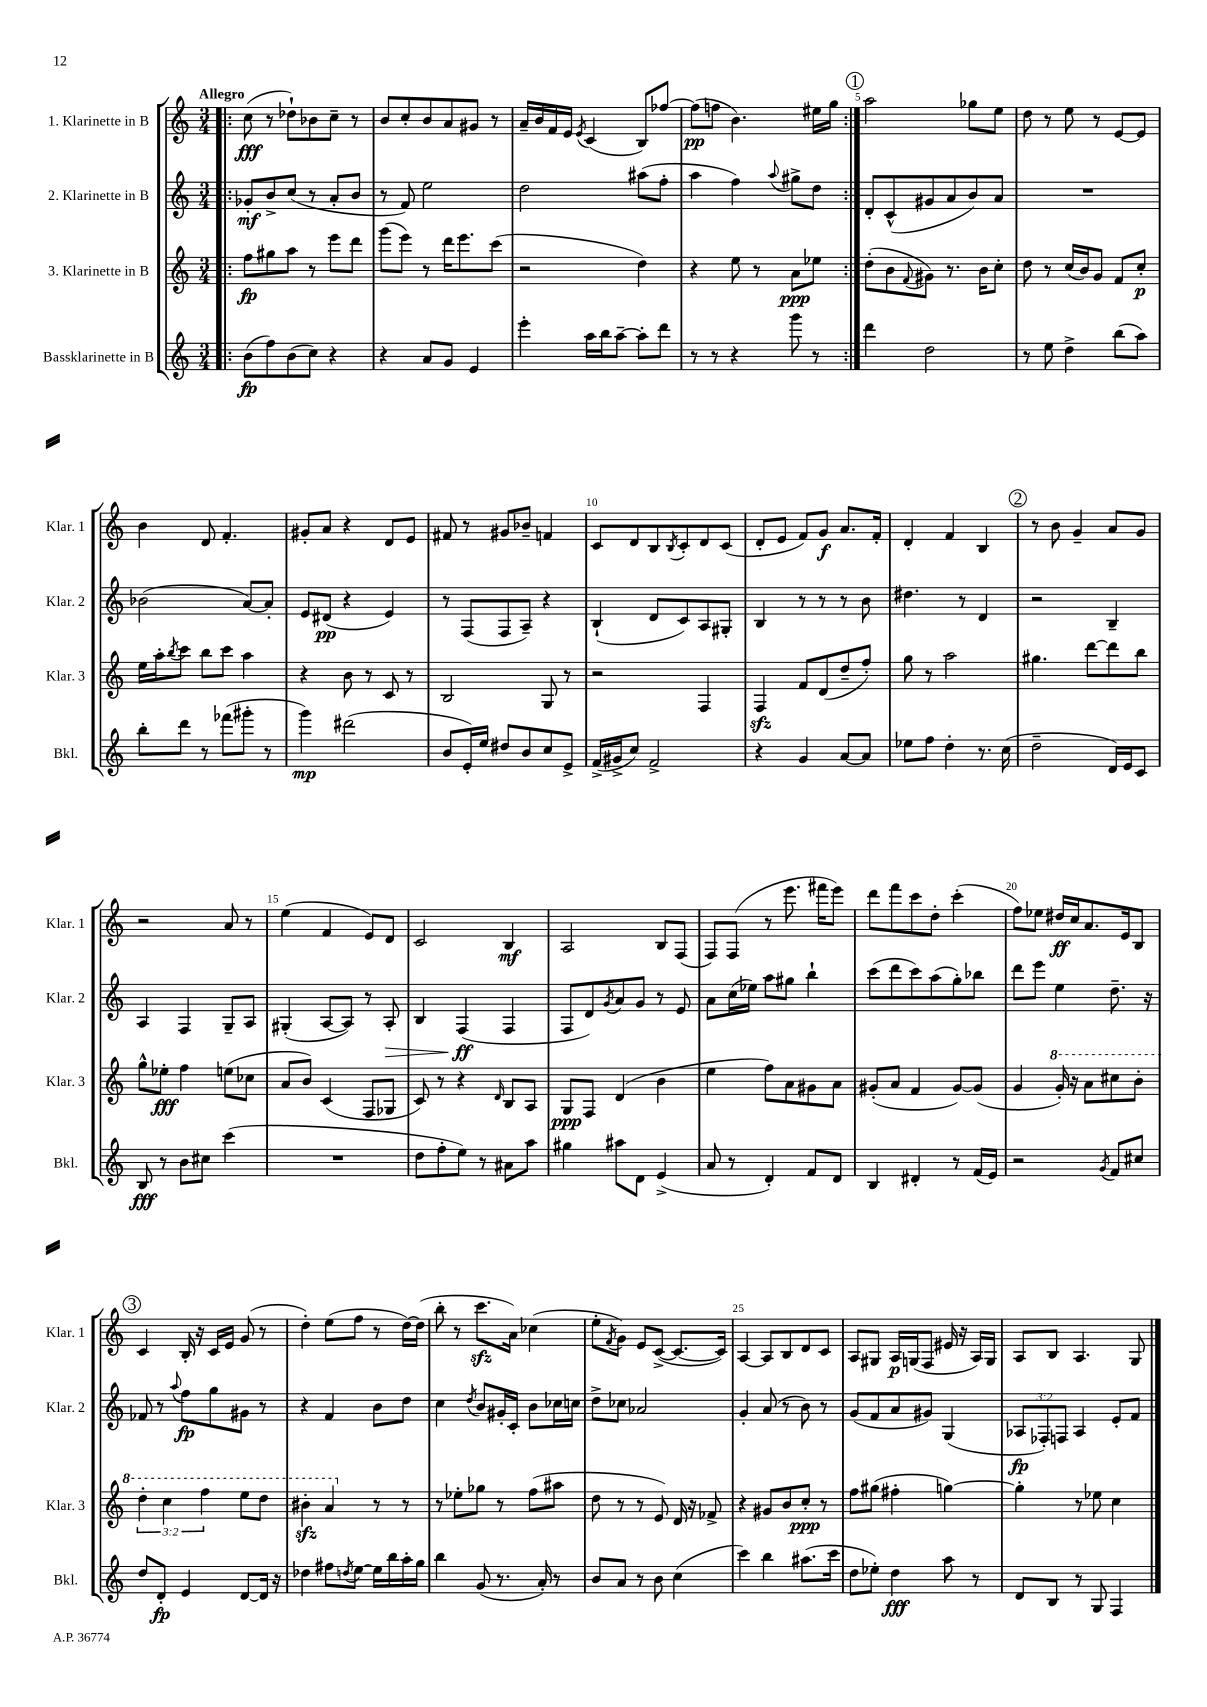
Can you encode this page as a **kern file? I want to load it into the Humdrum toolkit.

**kern	**kern	**kern	**kern
*staff4	*staff3	*staff2	*staff1
*clefG2	*clefG2	*clefG2	*clefG2
*k[]	*k[]	*k[]	*k[]
*M3/4	*M3/4	*M3/4	*M3/4
=!|:	=!|:	=!|:	=!|:
(8b	8ff	8g-'	(8cc
8ff)	8gg#	8b^	8r
(8b	8aa	(8cc	8dd-`)
8cc)	8r	8r	8b-
4r	8eee	8a'	8cc~
.	8ddd	8b	8r
=	=	=	=
4r	(8ggg	8r	8b
.	8eee)	8f)	8cc'
8a	8r	2ee	8b
8g	16ddd	.	8a
.	8.eee	.	.
4e	.	.	8g#
.	(8ccc	.	8r
=	=	=	=
4eee'	2r	2dd	16a~
.	.	.	16b
.	.	.	16f
.	.	.	16e
.	.	.	8qe
16aa	.	.	(4c
16bb	.	.	.
[8aa~	.	.	.
8aa']	4dd)	(8aa#	8B)
8ddd	.	8ff'	[8ff-
=	=	=	=
8r	4r	4aa	(8ff-]
8r	.	.	8ff
4r	8ee	4ff)	4.b)
.	8r	.	.
.	.	8qqaa	.
8ggg	8a	8gg#^	.
8r	8ee-	8dd	16ee#
.	.	.	16gg
=:|!	=:|!	=:|!	=:|!
4ddd	(8dd'	8d'	2aa
.	8b	(8c^^	.
.	8qqf	.	.
2dd	8g#)	8g#	.
.	8.r	8a	.
.	.	8b)	8gg-
.	16b	.	.
.	8cc'	8a	8ee
=	=	=	=
8r	8dd	2.r	8dd
8ee	8r	.	8r
4dd^	(16cc	.	8ee
.	16b)	.	.
.	8g	.	8r
(8bb	8f	.	[8e
8aa)	8cc'	.	8e]
=	=	=	=
8bb'	16ee	(2b-	4b
.	16aa'	.	.
.	8qbb	.	.
8ddd	8ccc	.	.
8r	8bb	.	8d
(8fff-	8ccc	.	4.f'
8ggg#'	4aa	[8a)	.
8r	.	8a']	.
=	=	=	=
4ggg)	4r	8e	8g#'
.	.	(8d#	8a
(2ddd#	8b	4r	4r
.	8r	.	.
.	8c	4e)	8d
.	8r	.	8e
=	=	=	=
8b	2B	8r	8f#
16e')	.	(8F	8r
16ee	.	.	.
8dd#	.	8F	8g#
8b	.	8A~)	8b-~
8cc	8G	4r	4f
8e^	8r	.	.
=	=	=	=
(16f^	2r	(4B`	8c
16g#^	.	.	.
8cc)	.	.	8d
2f^	.	8d	8B
.	.	.	8qB
.	.	8c)	8c'
.	4F	8A	8d
.	.	8G#'	(8c
=	=	=	=
4r	4F	4B	8d'
.	.	.	8e
4g	8f	8r	8f)
.	(8d	8r	8g
[8a	8dd~	8r	8.a
8a]	8ff')	8b	.
.	.	.	16f'
=	=	=	=
8ee-	8gg	4.dd#	4d'
8ff	8r	.	.
4dd'	2aa	.	4f
.	.	8r	.
8.r	.	4d	4B
(16cc	.	.	.
=	=	=	=
2dd~	4.gg#	2r	8r
.	.	.	8b
.	.	.	4g~
.	[8ddd	.	.
16d)	8ddd]	4B~	8a
16e	.	.	.
8c	8bb	.	8g
=	=	=	=
8B	8gg^^	4A	2r
8r	8ee-'	.	.
8b	4ff	4F	.
8cc#	.	.	.
(4ccc	(8ee	8G~	8a
.	8cc-	8A	8r
=	=	=	=
2.r	8a	(4G#'	(4ee
.	8b)	.	.
.	(4c	[8A	4f
.	.	8A])	.
.	8F	8r	8e)
.	8G-	8A'	8d
=	=	=	=
8dd	8c)	4B	2c
8ff'	8r	.	.
8ee)	4r	(4F	.
8r	.	.	.
.	16qqd	.	.
8a#	8B	4F	4B
8aa	8A	.	.
=	=	=	=
4gg#	8G	8F	2A
.	8F	8d)	.
.	.	8qg	.
8aa#	(4d	8a	.
8d	.	8g	.
(4e^	4b	8r	8B
.	.	8e	(8F
=	=	=	=
8a	4ee	8a	8F)
8r	.	(16cc	(8F
.	.	16ee-)	.
4d')	8ff)	8aa	8r
.	8a	8gg#	8.eee
8f	8g#	4bb`	.
.	.	.	16fff#
8d	8a	.	8eee)
=	=	=	=
4B	(8g#'	(8ccc	8ddd
.	8a	8ddd	8fff
4d#'	4f	8ccc)	8ccc
.	.	(8aa	8dd'
8r	[8g#)	8gg')	(4ccc'
(16f	(8g#]	8bb-	.
16e)	.	.	.
=	=	=	=
2r	4g	8ddd	8ff)
.	.	8eee	8ee-
.	16gg')	4ee	16dd#
.	16r	.	16cc
.	8aa	.	8.a
8qg	.	.	.
8f	8ccc#	8.dd~	.
.	.	.	16e
8cc#	8bb'	.	8B
.	.	16r	.
=	=	=	=
8dd	6ddd'	8f-	4c
8d'	.	8r	.
.	6ccc	.	.
.	.	8qqaa	.
4e	.	8ff	16B'
.	.	.	16r
.	6fff	.	.
.	.	8gg	16c
.	.	.	16e
[8d	8eee	8g#	(8g
16d]	8ddd	8r	8r
16r	.	.	.
=	=	=	=
4dd-	4bb#'	4r	4dd')
8ff#	4aa	4f	(8ee
8qdd	.	.	.
[8ee	.	.	8ff
16ee]	8r	8b	8r
16bb	.	.	.
16aa'	8r	8dd	[16dd)
16gg	.	.	(16dd]
=	=	=	=
4bb	8r	4cc	8bb'
.	8ee-'	.	8r
.	.	8qdd	.
(8g	8gg-	8b	8.ccc
8.r	8r	16g#'	.
.	.	16c'	16a)
.	(8ff	8b	(4cc-
16a')	.	.	.
8r	8aa#	16cc-	.
.	.	16cc	.
=	=	=	=
8b	8dd	8dd^	8ee'
.	.	.	8qf
8a	8r	8cc-	8g)
8r	8r	2a-	8e
8b	8e)	.	([8c^
(4cc	16d	.	8.c_
.	16r	.	.
.	8f-^	.	.
.	.	.	16c])
=	=	=	=
4ccc)	4r	4g'	[4A
4bb	8g#	(8a	8A]
.	8b	8r	8B
(8.aa#	8cc'	8b)	8d
.	8r	8r	8c
16ccc	.	.	.
=	=	=	=
8dd	8ff	(8g	8A
8ee-')	(8gg#	8f	8G#
4dd	4ff#'	8a	16A
.	.	.	(16G
.	.	8g#)	8F
8aa	[4gg)	(4G	16e#
.	.	.	16r
8r	.	.	16A)
.	.	.	16G
=	=	=	=
8d	4gg']	12A-	8A
.	.	12F-')	.
8B	.	.	8B
.	.	12F	.
8r	8r	4A-	4.A
8G	8ee-	.	.
4F	4cc	8e'	.
.	.	8f	8G
==	==	==	==
*-	*-	*-	*-
